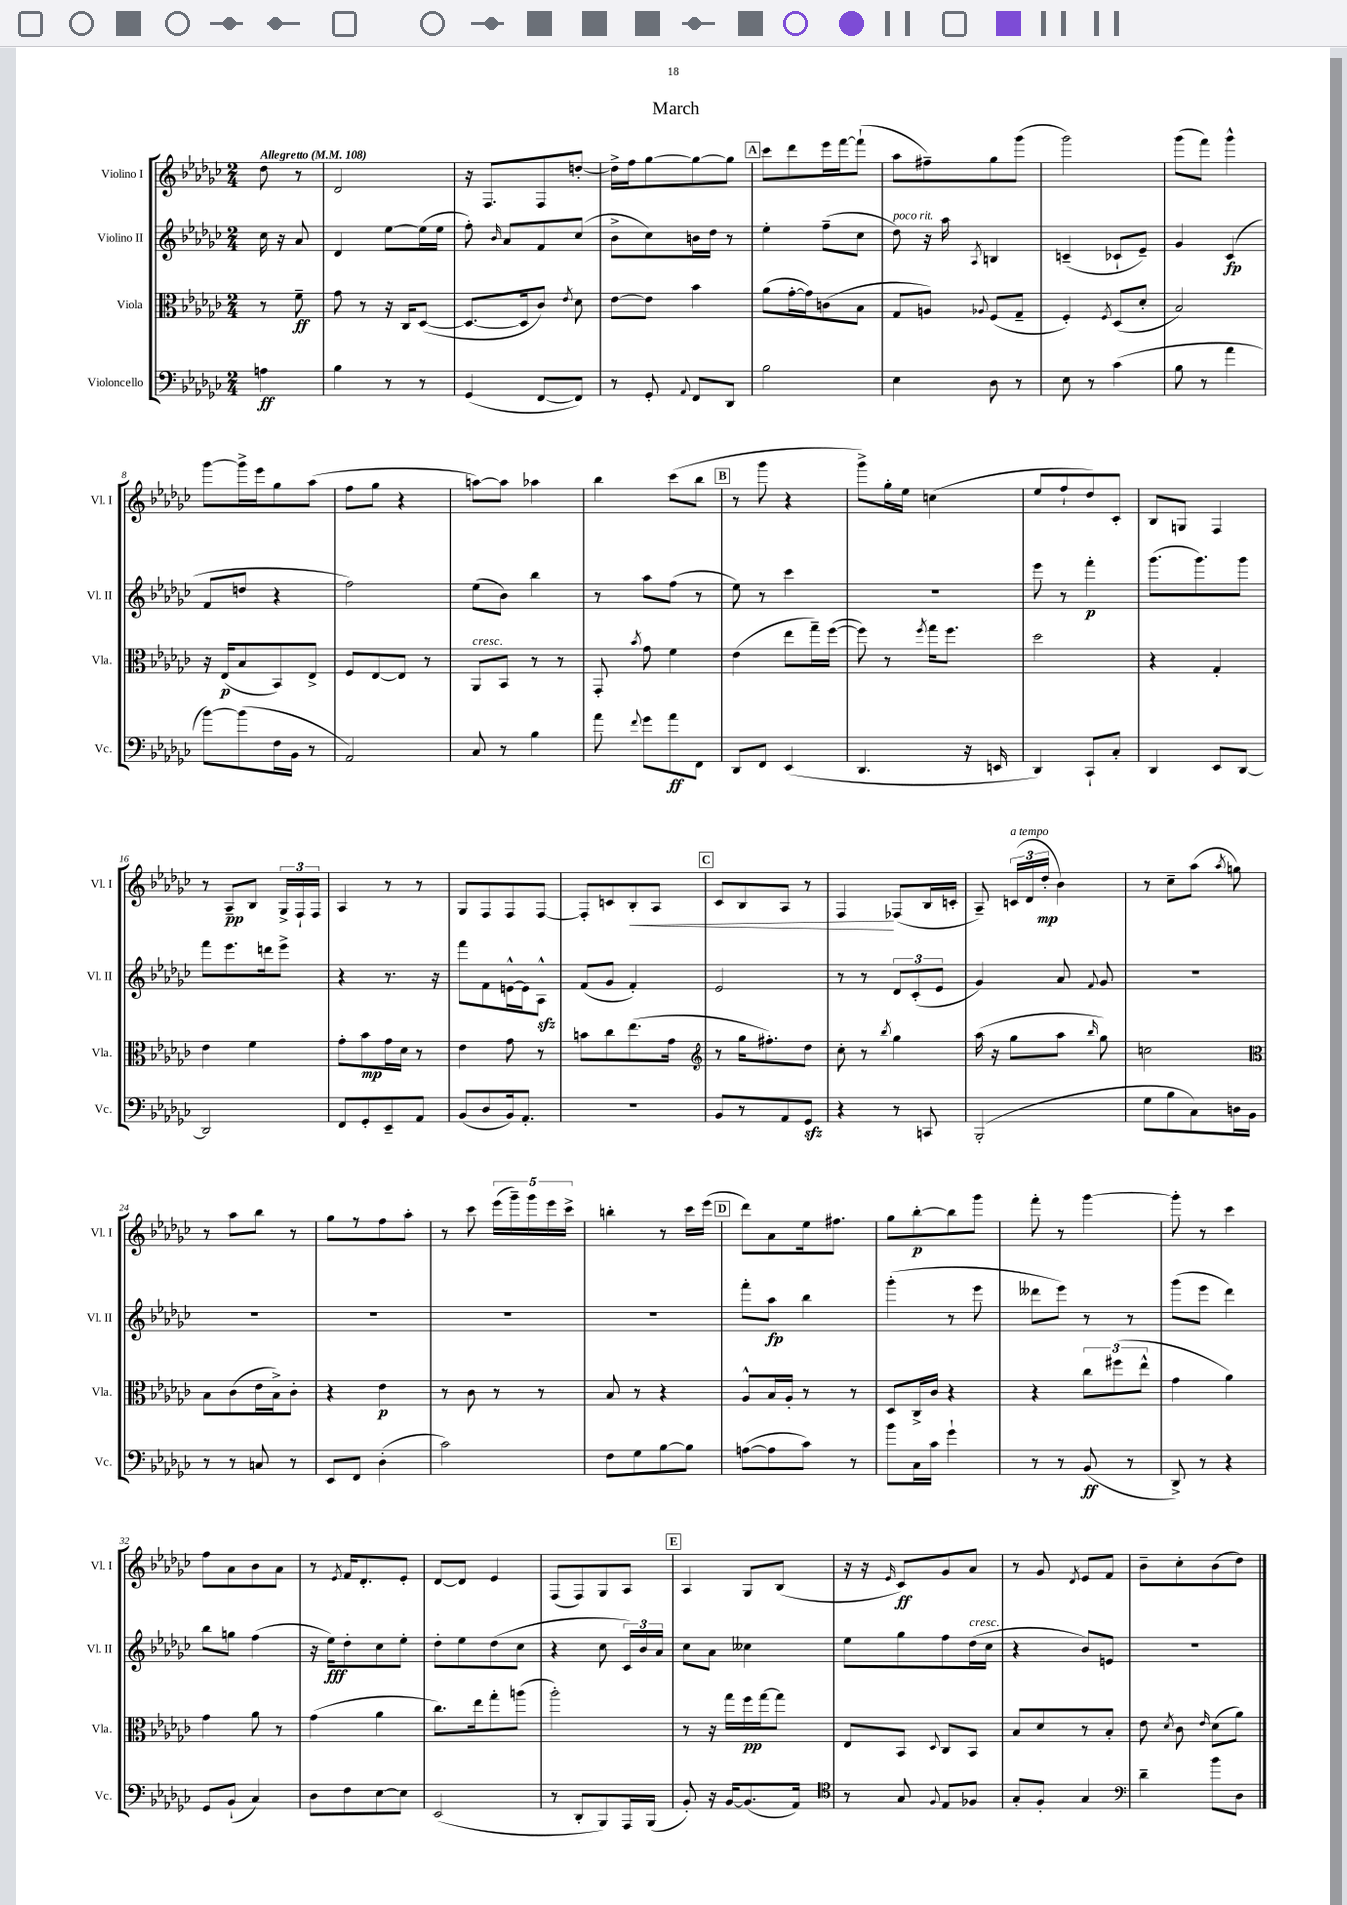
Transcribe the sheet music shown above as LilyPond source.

\header { title = "March" }
<<
\new StaffGroup <<
\new Staff = "s0" \with { instrumentName = "Violino I" shortInstrumentName = "Vl. I" } {
    \clef treble \key ges \major \numericTimeSignature \time 2/4 \partial 4 \tempo "Allegretto" 4 = 108
    \autoBeamOff des''8 r8 |
    des'2 |
    r16 f8.[ f8 d''8]~-. |
    d''16[-> f''16 ges''8~ ges''8~ ges''8] |
    \mark \markup { \box "A" } ces'''8[ des'''8 ees'''16 f'''16~ f'''8]-!( |
    aes''8[ fis''8--) ges''8 ges'''8]( |
    ges'''2) |
    ges'''8[( f'''8]) ges'''4-^ |
    ges'''8[~ ges'''16-> ees'''16 ges''8 aes''8]( |
    f''8[ ges''8] r4 |
    a''8[~) a''8] aes''4 |
    bes''4 ces'''8[( bes''8] |
    \mark \markup { \box "B" } r8 ges'''8 r4 |
    ges'''8[->) ges''16-. ees''16] c''4( |
    ees''8[ f''8-! des''8) ces'8]-. |
    bes8[ g8] f4 |
    r8 aes8[--\pp bes8] \tuplet 3/2 { ges16[-> f16-! f16] } |
    aes4 r8 r8 |
    ges8[ f8 f8 f8]~ |
    f8[-. c'8 bes8-.\< aes8] |
    \mark \markup { \box "C" } ces'8[ bes8 aes8] r8 |
    f4\! fes8[( bes16 c'16]-. |
    aes8--) \tuplet 3/2 { c'16[^\markup { \italic "a tempo" }( des'16 des''16]-.\mp } bes'4) |
    r8 ces''8[-- aes''8]( \acciaccatura { aes''8 } g''8) |
    r8 aes''8[ bes''8] r8 |
    ges''8[ r8 f''8 aes''8]-. |
    r8 ces'''8 \tuplet 5/4 { ees'''16[( ges'''16--) ges'''16 ees'''16 ces'''16]-> } |
    b''4-. r8 ces'''16[ ees'''16]( |
    \mark \markup { \box "D" } des'''8[) aes'8 ees''16 fis''8.] |
    ges''8[ bes''8~-.\p bes''8 ges'''8] |
    f'''8-. r8 ges'''4~ |
    ges'''8-. r8 ces'''4 |
    f''8[ aes'8 bes'8 aes'8] |
    r8 \acciaccatura { ees'8 } f'16[ des'8.-. ees'8]-. |
    des'8[~ des'8] ees'4 |
    f8[( f8) ges8 aes8] |
    \mark \markup { \box "E" } aes4 ges8[ bes8]( |
    r16 r16 \grace { ees'16 } ces'8[\ff) ges'8 aes'8] |
    r8 ges'8 \acciaccatura { des'8 } ees'8[ f'8] |
    bes'8[-- ces''8-. bes'8( des''8]) \bar "|." |
}
\new Staff = "s1" \with { instrumentName = "Violino II" shortInstrumentName = "Vl. II" } {
    \clef treble \key ges \major \numericTimeSignature \time 2/4 \partial 4
    \autoBeamOff ces''16 r16 aes'8 |
    des'4 ees''8[~ ees''16( ees''16] |
    f''8-.) \grace { bes'16 } aes'8[ f'8 ces''8]( |
    bes'8[-> ces''8) b'16 des''16] r8 |
    \mark \markup { \box "A" } ees''4-. f''8[--( ces''8] |
    des''8^\markup { \italic "poco rit." }) r16 aes''16 \acciaccatura { aes8 } b4 |
    c'4--( ces'8[-! ees'8]--) |
    ges'4 ces'4\fp( |
    f'8[ d''8] r4 |
    f''2) |
    ees''8[( bes'8]) bes''4 |
    r8 aes''8[ f''8]( r8 |
    \mark \markup { \box "B" } ees''8) r8 ces'''4 |
    r2 |
    ees'''8 r8 f'''4-.\p |
    ges'''8.[( ges'''8.) ges'''8] |
    f'''8[ ees'''8. d'''16 ees'''8]-> |
    r4 r8. r16 |
    f'''8[ f'8 e'16~-^ e'16 aes8]-^\sfz |
    f'8[( ges'8] f'4-.) |
    \mark \markup { \box "C" } ees'2 |
    r8 r8 \tuplet 3/2 { des'8[ ces'8-.( ees'8] } |
    ges'4) aes'8 \appoggiatura { f'8 } ges'8 |
    r2 |
    R2 |
    R2 |
    R2 |
    R2 |
    \mark \markup { \box "D" } f'''8[-. aes''8]\fp bes''4 |
    ges'''4-.( r8 ees'''8 |
    deses'''8[ ees'''8]) r8 r8 |
    ges'''8[( ees'''8] des'''4) |
    bes''8[ g''8] f''4( |
    r16 ees''16[\fff) des''8-. ces''8 ees''8]-. |
    des''8[-. ees''8 des''8( ces''8] |
    r4 ces''8 \tuplet 3/2 { ces'16[) bes'16 aes'16] } |
    \mark \markup { \box "E" } ces''8[ aes'8] ceses''4 |
    ees''8[ ges''8 f''8 des''16^\markup { \italic "cresc." }( ces''16] |
    r4 bes'8[) e'8] |
    R2 \bar "|." |
}
\new Staff = "s2" \with { instrumentName = "Viola" shortInstrumentName = "Vla." } {
    \clef alto \key ges \major \numericTimeSignature \time 2/4 \partial 4
    \autoBeamOff r8 f'8--\ff |
    ges'8 r8 r16 ces16[ des8]~( |
    des8.[~ des16 ces'8]) \acciaccatura { ees'8 } des'8 |
    ees'8[~ ees'8] bes'4 |
    \mark \markup { \box "A" } aes'8[( ges'16~-. ges'16) c'8( bes8] |
    ges8[ a8]) \appoggiatura { aes8 } f8[( ges8]-- |
    f4-.) \acciaccatura { f8 } des8[( des'8]-. |
    bes2) |
    r16 ees16[\p( bes8 bes,8) ees8]-> |
    f8[ ees8~ ees8] r8 |
    aes,8[^\markup { \italic "cresc." } bes,8] r8 r8 |
    ges,8-. \acciaccatura { bes'8 } ges'8 f'4 |
    \mark \markup { \box "B" } ees'4( ees''8[ ges''16--) f''16]~( |
    f''8) r8 \acciaccatura { f''8 } ges''16[ f''8.] |
    des''2 |
    r4 ges4-. |
    ees'4 f'4 |
    ges'8[-. bes'8\mp ges'16 des'16] r8 |
    ees'4 ges'8 r8 |
    b'8[ ces''8 ees''8.( ges'16] |
    \mark \markup { \box "C" } \clef treble r8 ges''16[ fis''8.-.) des''8] |
    ces''8-. r8 \acciaccatura { bes''8 } ges''4 |
    aes''16( r16 ges''8[ aes''8] \grace { bes''16 } ges''8) |
    c''2 |
    \clef alto bes8[ ces'8( ees'16 bes16->) ces'8]-. |
    r4 ees'4\p |
    r8 ces'8 r8 r8 |
    bes8 r8 r4 |
    \mark \markup { \box "D" } aes8[-^ bes16 aes16]-. r8 r8 |
    des8[ ces16-> ces'16] r4 |
    r4 \tuplet 3/2 { ces''8[ fis''8( ees''8]-^ } |
    ges'4 aes'4) |
    ges'4 aes'8 r8 |
    ges'4( aes'4 |
    ces''8.[) ees''16 ges''8-. a''8]( |
    aes''2-.) |
    \mark \markup { \box "E" } r8 r16 ges''16[ f''16\pp ges''16~ ges''8] |
    ees8[ bes,8] \appoggiatura { des8 } ces8[ bes,8] |
    bes8[ des'8 r8 bes8]-. |
    ees'8 \acciaccatura { des'8 } ces'8 \grace { ees'16 } des'8[( aes'8]) \bar "|." |
}
\new Staff = "s3" \with { instrumentName = "Violoncello" shortInstrumentName = "Vc." } {
    \clef bass \key ges \major \numericTimeSignature \time 2/4 \partial 4
    \autoBeamOff a4\ff |
    bes4 r8 r8 |
    ges,4( f,8[~ f,8]) |
    r8 ges,8-. \appoggiatura { aes,8 } f,8[ des,8] |
    \mark \markup { \box "A" } bes2 |
    ees4 des8 r8 |
    ees8 r8 ces'4( |
    bes8 r8 aes'4 |
    bes'8[~) bes'8( f16 bes,16] r8 |
    aes,2) |
    ces8 r8 bes4 |
    aes'8 \appoggiatura { f'8 } ges'8[ aes'8\ff f,8] |
    \mark \markup { \box "B" } des,8[ f,8] ees,4( |
    des,4. r16 e,16 |
    des,4) ces,8[-! ces8]-. |
    des,4 ees,8[ des,8]~ |
    des,2 |
    f,8[ ges,8-. ees,8-- aes,8] |
    bes,8[( des8 bes,16) aes,8.]-. |
    r2 |
    \mark \markup { \box "C" } bes,8[ r8 aes,8 ges,8]\sfz |
    r4 r8 c,8 |
    bes,,2-.( |
    ges8[ bes8 ces8) d16 bes,16] |
    r8 r8 c8 r8 |
    ees,8[ f,8] des4-.( |
    ces'2) |
    f8[ ges8 bes8~ bes8] |
    \mark \markup { \box "D" } a8[~( a8 ces'8]) r8 |
    bes'8[ ces16 ces'16] ges'4-! |
    r8 r8 bes,8\ff( r8 |
    des,8->) r8 r4 |
    ges,8[ bes,8]-!( ces4) |
    des8[ f8 ees8~ ees8] |
    ees,2( |
    r8 des,8[-. bes,,8) aes,,16 bes,,16]( |
    \mark \markup { \box "E" } bes,8-.) r16 bes,16[~ bes,8.( aes,16]) |
    \clef tenor r8 ges8 \appoggiatura { f8 } ees8[ fes8] |
    ges8[-. f8]-. ges4 |
    \clef bass des'4-- bes'8[ des8] \bar "|." |
}
>>
>>
